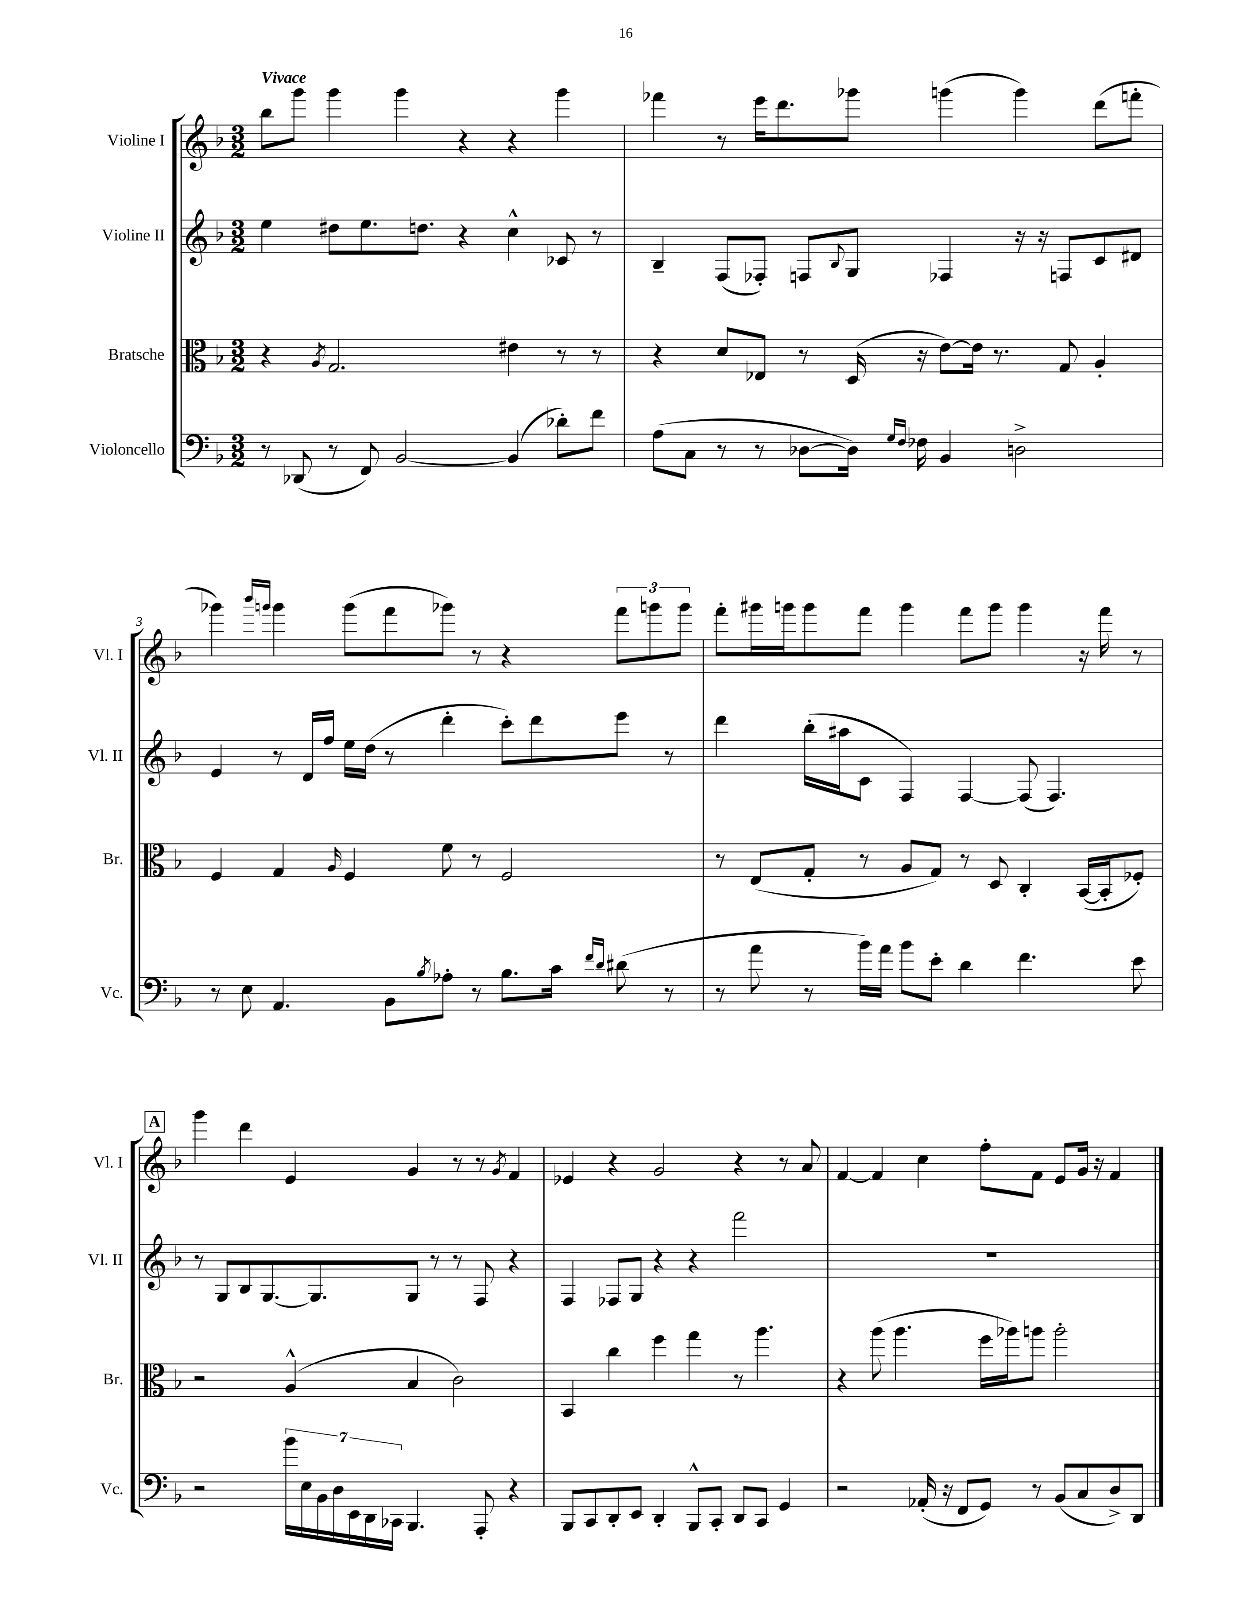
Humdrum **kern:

**kern	**kern	**kern	**kern
*staff4	*staff3	*staff2	*staff1
*clefF4	*clefC3	*clefG2	*clefG2
*k[b-]	*k[b-]	*k[b-]	*k[b-]
*M3/2	*M3/2	*M3/2	*M3/2
8r	4r	4ee	8bb-
(8DD-	.	.	8ggg
.	8qA	.	.
8r	2.G	8dd#	4ggg
8FF)	.	8.ee	.
[2BB-	.	.	4ggg
.	.	8.dd	.
.	.	4r	4r
(4BB-]	4e#	4cc^^	4r
8d-')	8r	8c-	4ggg
8f	8r	8r	.
=	=	=	=
(8A	4r	4B-~	4fff-
8C	.	.	.
8r	8d	(8F	8r
8r	8E-	8F-')	16eee
.	.	.	8.ddd
[8D-	8r	8F	.
.	.	8qqB-	.
16D-])	(16D	8G	8ggg-
16qqG	.	.	.
16qqF	.	.	.
16F-	16r	.	.
4BB-	[8e)	4F-	(4ggg
.	16e]	.	.
.	8.r	.	.
2D^	.	16r	4ggg)
.	.	16r	.
.	8G	8F	.
.	4A'	8c	(8ddd
.	.	8d#	8fff'
=	=	=	=
8r	4F	4e	4ggg-)
8E	.	.	.
.	.	.	16qqbbb-
.	.	.	16qqggg
4.AA	4G	8r	4ggg
.	.	16d	.
.	.	16ff	.
.	16qqA	.	.
.	4F	16ee	(8ggg
.	.	(16dd	.
8BB-	.	8r	8fff
8qB-	.	.	.
8A-'	8f	4ddd'	8ggg-)
8r	8r	.	8r
8.B-	2F	8ccc')	4r
.	.	8ddd	.
16c	.	.	.
16qqf	.	.	.
16qqd	.	.	.
(8d#	.	8eee	12fff
.	.	.	12ggg
8r	.	8r	.
.	.	.	12ggg
=	=	=	=
8r	8r	4ddd	8fff'
8a	(8E	.	16ggg#
.	.	.	16ggg
8r	8G'	(16bb-'	8ggg
.	.	16aa#	.
16b-)	8r	8c	8fff
16a	.	.	.
8b-	8A	4F)	4ggg
8e'	8G)	.	.
4d	8r	[4F	8fff
.	8D	.	8ggg
4.f	4C'	(8F]	4ggg
.	.	4.F)	.
.	([16BB-	.	16r
.	16BB-']	.	16fff
8e	8F-')	.	8r
=	=	=	=
2r	2r	8r	4ggg
.	.	8G	.
.	.	8B-	4ddd
.	.	[8.G	.
28b-	(4A^^	.	4e
28E	.	.	.
.	.	8.G]	.
28BB-	.	.	.
28D	.	.	.
28EE	.	.	.
28DD	.	.	.
28CC-	.	.	.
4.BBB-	4B-	8G	4g
.	.	8r	.
.	2c)	8r	8r
8AAA'	.	8F	8r
.	.	.	8qg
4r	.	4r	4f
=	=	=	=
8BBB-	4BB-	4F	4e-
8CC	.	.	.
8DD'	4cc	8F-	4r
8EE	.	8G	.
4DD'	4ff	4r	2g
8BBB-^^	4gg	4r	.
8CC'	.	.	.
8DD	8r	2fff	4r
8CC	4.aa	.	.
4GG	.	.	8r
.	.	.	8a
=	=	=	=
2r	4r	1.r	[4f
.	(8aa	.	4f]
.	4.aa	.	.
(16AA-'	.	.	4cc
16r	.	.	.
8FF	.	.	.
8GG)	16ff	.	8ff'
.	16aa-)	.	.
8r	8aa	.	8f
(8BB-	2aa'	.	8e
8C	.	.	16g
.	.	.	16r
8D^)	.	.	4f
8DD	.	.	.
==	==	==	==
*-	*-	*-	*-
